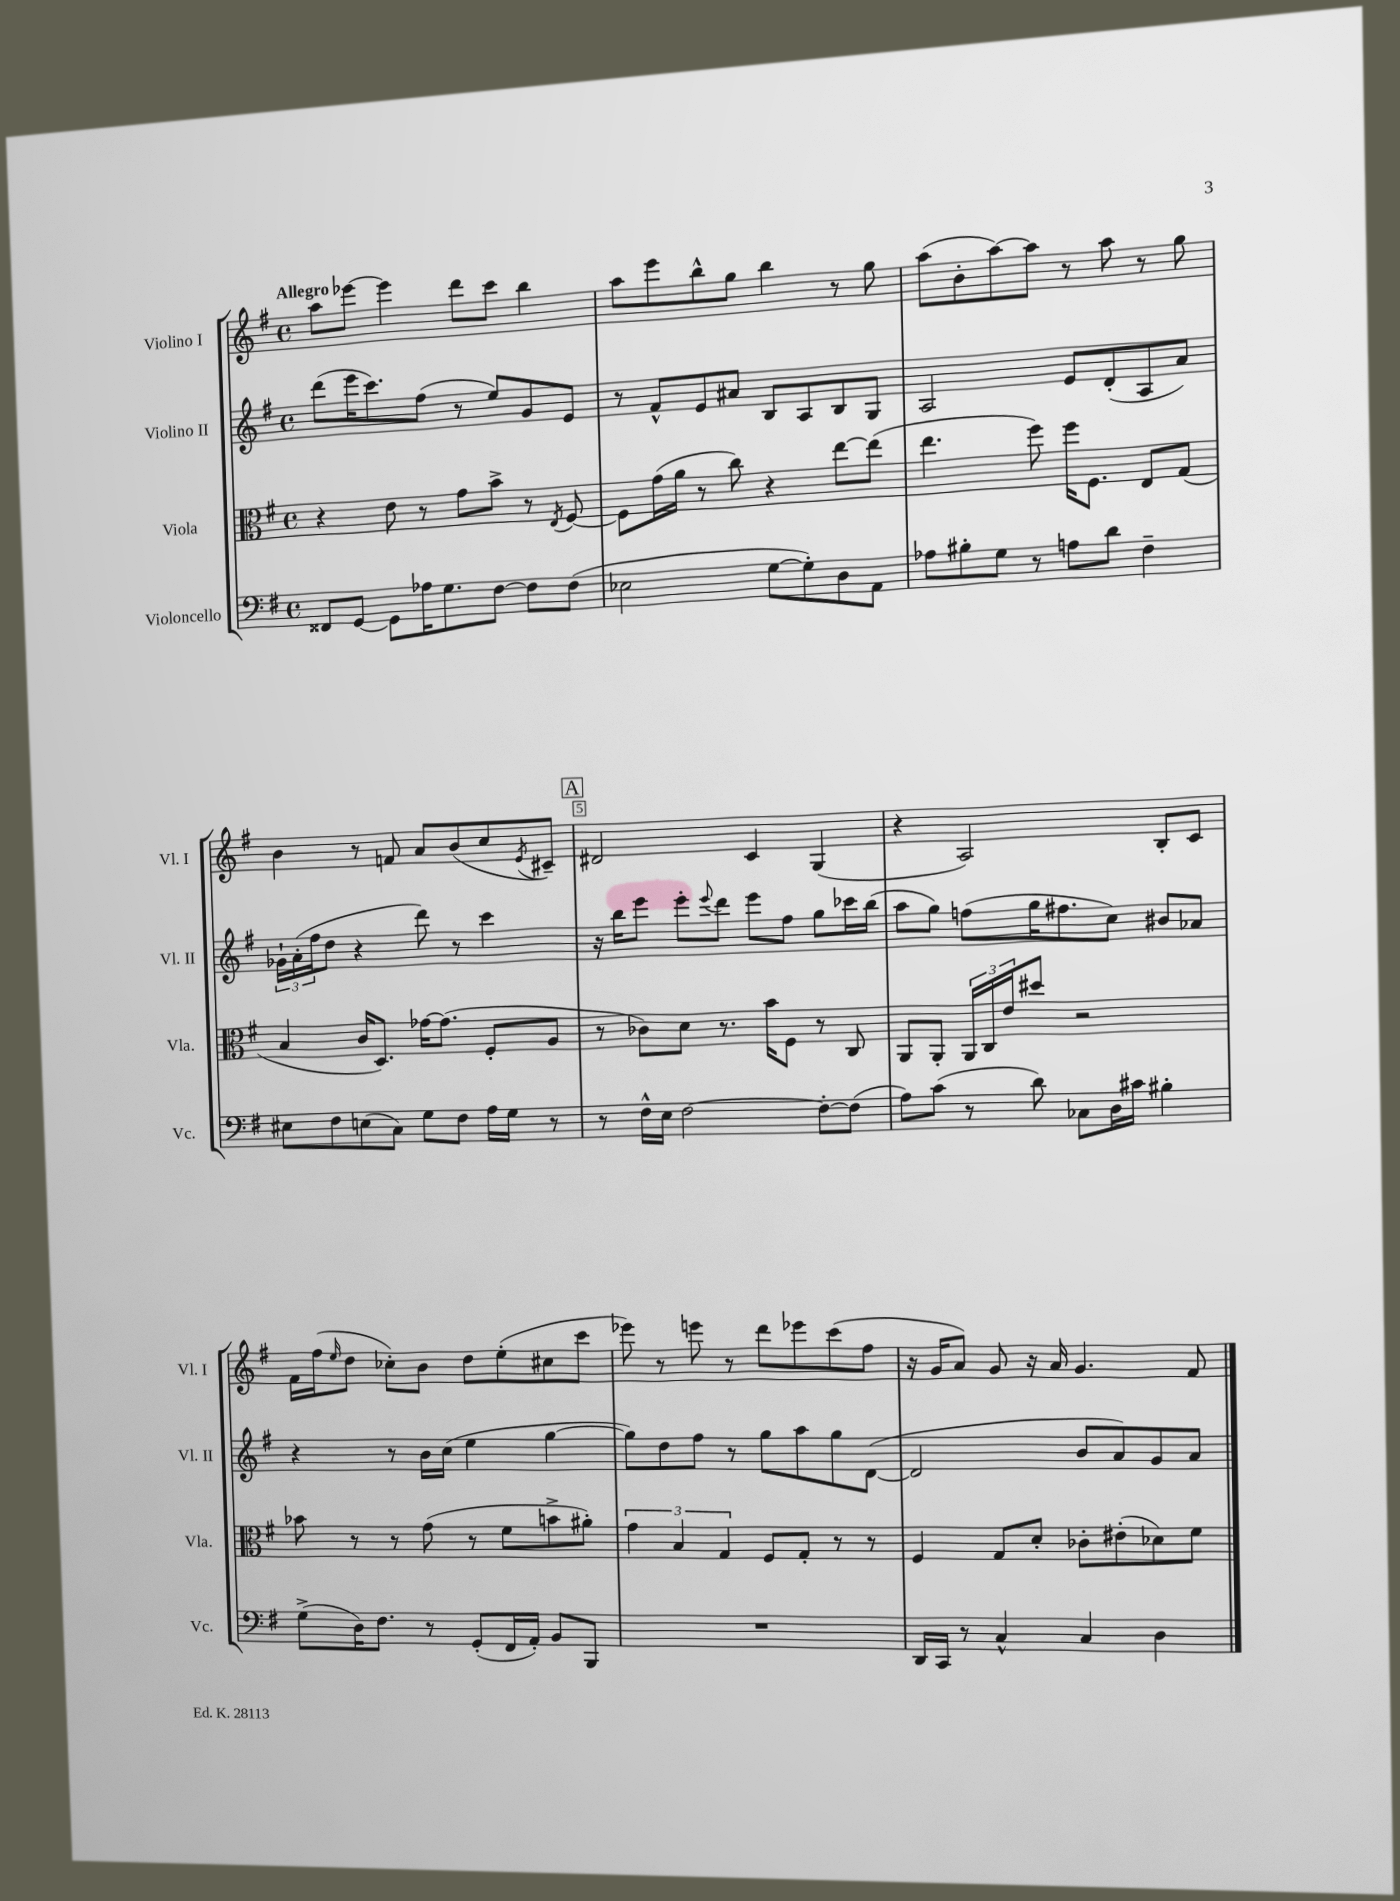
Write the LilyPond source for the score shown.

<<
\new StaffGroup <<
\new Staff = "s0" \with { instrumentName = "Violino I" shortInstrumentName = "Vl. I" } {
    \clef treble \key g \major \defaultTimeSignature \time 4/4 \tempo "Allegro"
    a''8 ees'''8~ ees'''4 d'''8 c'''8 b''4 |
    a''8 e'''8 b''8-^ g''8 b''4 r8 g''8 |
    a''8( b'8-. a''8~) a''8 r8 a''8 r8 g''8 |
    b'4 r8 f'8 a'8 b'8( c''8 \acciaccatura { e'8 } cis'8--) |
    \mark \markup { \box "A" } dis'2 c'4 g4( |
    r4 a2) b8-. c'8 |
    fis'16 fis''16( \grace { e''16 } d''8 ces''8-.) b'8 d''8 e''8-.( cis''8 c'''8 |
    ees'''8) r8 e'''8 r8 d'''8 ees'''8 c'''8( fis''8 |
    r16 g'16 a'8) g'8 r16 a'16 g'4. fis'8 \bar "|." |
}
\new Staff = "s1" \with { instrumentName = "Violino II" shortInstrumentName = "Vl. II" } {
    \clef treble \key g \major \defaultTimeSignature \time 4/4
    d'''8( e'''16 c'''8.) fis''8( r8 e''8) g'8 e'8 |
    r8 fis'8-^ e'8 ais'8 b8 a8 b8 g8 |
    a2 e'8 d'8-.( a8 a'8) |
    \tuplet 3/2 { ges'16-! a'16-.( fis''16 } d''8 r4 d'''8) r8 c'''4 |
    \mark \markup { \box "A" } r16 b''16 e'''8 e'''8-. \appoggiatura { e'''8 } d'''8 e'''8 fis''8 g''8 ces'''16 b''16( |
    a''8 g''8) f''8( g''16 fis''8. c''8) bis'8 aes'8 |
    r4 r8 b'16 c''16( e''4 g''4~ |
    g''8) d''8 fis''8 r8 g''8 a''8 g''8 d'8~( |
    d'2 b'8 a'8) g'8 a'8 \bar "|." |
}
\new Staff = "s2" \with { instrumentName = "Viola" shortInstrumentName = "Vla." } {
    \clef alto \key g \major \defaultTimeSignature \time 4/4
    r4 e'8 r8 g'8 b'8-> r8 \acciaccatura { e8 } fis8~ |
    fis8 g'16( a'16 r8 c''8) r4 e''8~ e''8( |
    e''4. fis''8) fis''16 fis8. e8 g8( |
    b4 c'16 d8.) ges'16~ ges'8.( fis8-. a8 |
    \mark \markup { \box "A" } r8 ces'8) d'8 r8. b'16 fis8 r8 c8 |
    a,8 a,8-. \tuplet 3/2 { a,16 c16 e'16 } dis''8 r2 |
    bes'8 r8 r8 g'8( r8 fis'8 b'8-> ais'8-.) |
    \tuplet 3/2 { g'4 b4 g4 } fis8 g8-. r8 r8 |
    fis4 g8 d'8-. ces'8-. eis'8-.( des'8) fis'8 \bar "|." |
}
\new Staff = "s3" \with { instrumentName = "Violoncello" shortInstrumentName = "Vc." } {
    \clef bass \key g \major \defaultTimeSignature \time 4/4
    fisis,8 g,8~ g,8 aes16 g8. fis8~ fis8 fis8( |
    ees2 g8~ g8-.) d8 a,8 |
    aes8 bis8-. g8 r8 a8 d'8 fis4-- |
    eis8 fis8 e8( c8) g8 fis8 a16 g16 r8 |
    \mark \markup { \box "A" } r8 fis16-^ e16 fis2~ fis8~-. fis8( |
    a8) c'8( r8 d'8) ces8 d16 cis'16 bis4-. |
    g8->( d16) fis8. r8 g,8-.( fis,16 a,16-.) b,8 b,,8 |
    R1 |
    d,16 c,16 r8 c4-^ c4 d4 \bar "|." |
}
>>
>>
\layout { \context { \Score \override BarNumber.break-visibility = ##(#f #t #t) barNumberVisibility = #(every-nth-bar-number-visible 5) \override BarNumber.stencil = #(make-stencil-boxer 0.1 0.3 ly:text-interface::print) } }
